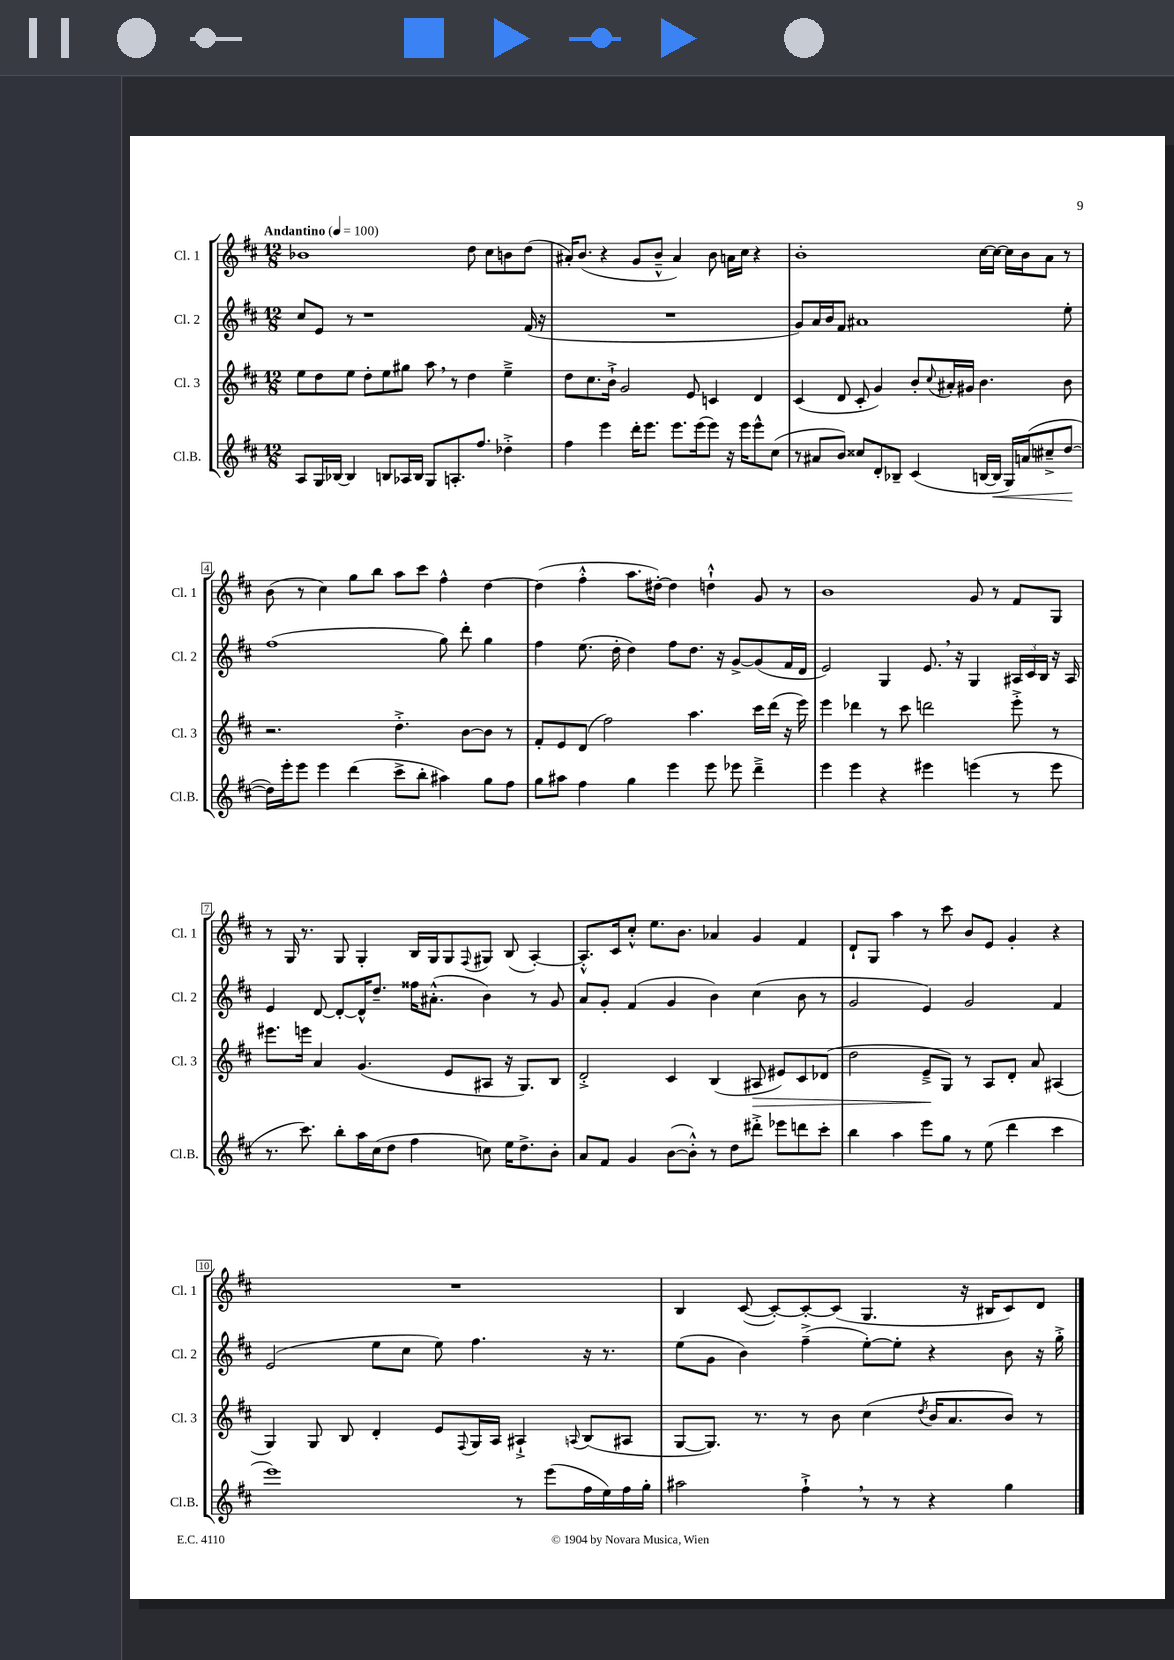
<<
\new StaffGroup <<
\new Staff = "s0" \with { instrumentName = "Cl. 1" shortInstrumentName = "Cl. 1" } {
    \clef treble \key d \major \numericTimeSignature \time 12/8 \tempo "Andantino" 4 = 100
    bes'1 d''8 cis''8 b'8 d''8( |
    ais'16-.) b'8.( r4 g'8 b'8---^ ais'4) b'8 a'16 cis''16 r4 |
    b'1-. cis''16~ cis''16~ cis''16 b'16 a'8 r8 |
    b'8( r8 cis''4) g''8 b''8 a''8 cis'''8 fis''4-^ d''4~ |
    d''4( fis''4-.-^ a''8. dis''16~-.) dis''4 d''4-!-^ g'8 r8 |
    b'1 g'8 r8 fis'8 g8 |
    r8 g16 r8. g8 g4-. b16 g16 g8 \appoggiatura { fis8 } gis8 b8( a4~-.) |
    a8.-.-^ cis'16 cis''8-.-^ e''8. b'8. aes'4 g'4 fis'4 |
    d'8-! g8 a''4 r8 cis'''8 b'8 e'8 g'4-. r4 |
    R1. |
    b4 cis'8~( cis'8~-.) cis'8~-. cis'8( g4. r16 bis16 cis'8) d'8 \bar "|." |
}
\new Staff = "s1" \with { instrumentName = "Cl. 2" shortInstrumentName = "Cl. 2" } {
    \clef treble \key d \major \numericTimeSignature \time 12/8
    cis''8 e'8 r8 r1 fis'16( r16 |
    R1. |
    g'8) a'16 b'16 fis'8 ais'1 e''8-. |
    fis''1( g''8) d'''8-. g''4 |
    fis''4 e''8.( d''16-. d''4) fis''8 d''8. r16 g'8~-> g'8( fis'16 d'16 |
    e'2) g4 e'8. \breathe r16 g4 \tuplet 3/2 { ais16 cis'16 b16 } r16 ais16 |
    e'4 d'8~ d'8~-. d'16-^ d''8.-- fisis''16 ais'8.-.-^( b'4) r8 g'8 |
    a'8 g'8-. fis'4( g'4 b'4) cis''4( b'8 r8 |
    g'2 e'4) g'2 fis'4 |
    e'2( e''8 cis''8 e''8) fis''4. r16 r8. |
    e''8( g'8 b'4) fis''4--->( e''8~-.) e''8-. r4 b'8 r16 g''16-.-> \bar "|." |
}
\new Staff = "s2" \with { instrumentName = "Cl. 3" shortInstrumentName = "Cl. 3" } {
    \clef treble \key d \major \numericTimeSignature \time 12/8
    e''8 d''8 e''8 d''8-. e''8 gis''8 a''8 \breathe r8 d''4 e''4---> |
    d''8 cis''8. b'16-!-> g'2 e'8 c'4 d'4 |
    cis'4( d'8 cis'8-. g'4) b'8-. \appoggiatura { cis''8 } ais'16-. gis'16 b'4. b'8 |
    r2. d''4.-.-> b'8~ b'8 r8 |
    fis'8-. e'8 d'8( fis''2) a''4. cis'''16 d'''16( r16 e'''16) |
    e'''4 des'''4 r8 cis'''8 d'''2 e'''8-.-> r8 |
    eis'''8. e'''16 a'4 g'4.( e'8 ais8 r16 g8.) b8 |
    d'2-.-> cis'4 b4( ais8\> eis'8) cis'8 des'8( |
    d''2 e'8--->\! g8) r8 a8 d'8-. a'8 ais4( |
    g4) g8 b8 d'4-. e'8 \appoggiatura { fis8 } g16 a16 ais4-!-> \appoggiatura { a8 } b8( ais8 |
    g8~ g8.) r8. r8 b'8 cis''4( \acciaccatura { d''8 } b'16 a'8. b'8) r8 \bar "|." |
}
\new Staff = "s3" \with { instrumentName = "Cl.B." shortInstrumentName = "Cl.B." } {
    \clef treble \key d \major \numericTimeSignature \time 12/8
    a8 g16 bes16~ bes4 b8 aes16 b16 g8 a8.-. fis''8. des''4-.-> |
    fis''4 e'''4 d'''16-. e'''8. e'''8. e'''16( e'''8) r16 e'''16 e'''8-^ cis''8( |
    r8 ais'8 b'8) cisis''8 d'8-. bes8-- cis'4( b16~ b16\< g16) a'16( cis''8---> d''8~\! |
    d''16) e'''16-. e'''8 e'''4 d'''4( cis'''8-> b''8-. ais''4) g''8 fis''8 |
    g''8 ais''8 fis''4 g''4 e'''4 e'''8 ees'''8 d'''4---> |
    e'''4 e'''4 r4 eis'''4 e'''4( r8 e'''8 |
    r8. cis'''8.) b''8-. a''16 cis''16( d''8 fis''4 c''8) e''16 d''8.-> b'8-. |
    a'8 fis'8 g'4 b'8~( b'8-.-^) r8 d''8 dis'''8-.-> ees'''8 d'''8 cis'''8-. |
    b''4 a''4 e'''8 g''8 r8 e''8( d'''4 cis'''4 |
    e'''1) r8 e'''8( fis''16 e''16) fis''16 g''16-. |
    ais''2 fis''4-!-> \breathe r8 r8 r4 g''4 \bar "|." |
}
>>
>>
\layout { \context { \Score \override BarNumber.stencil = #(make-stencil-boxer 0.1 0.3 ly:text-interface::print) } }
